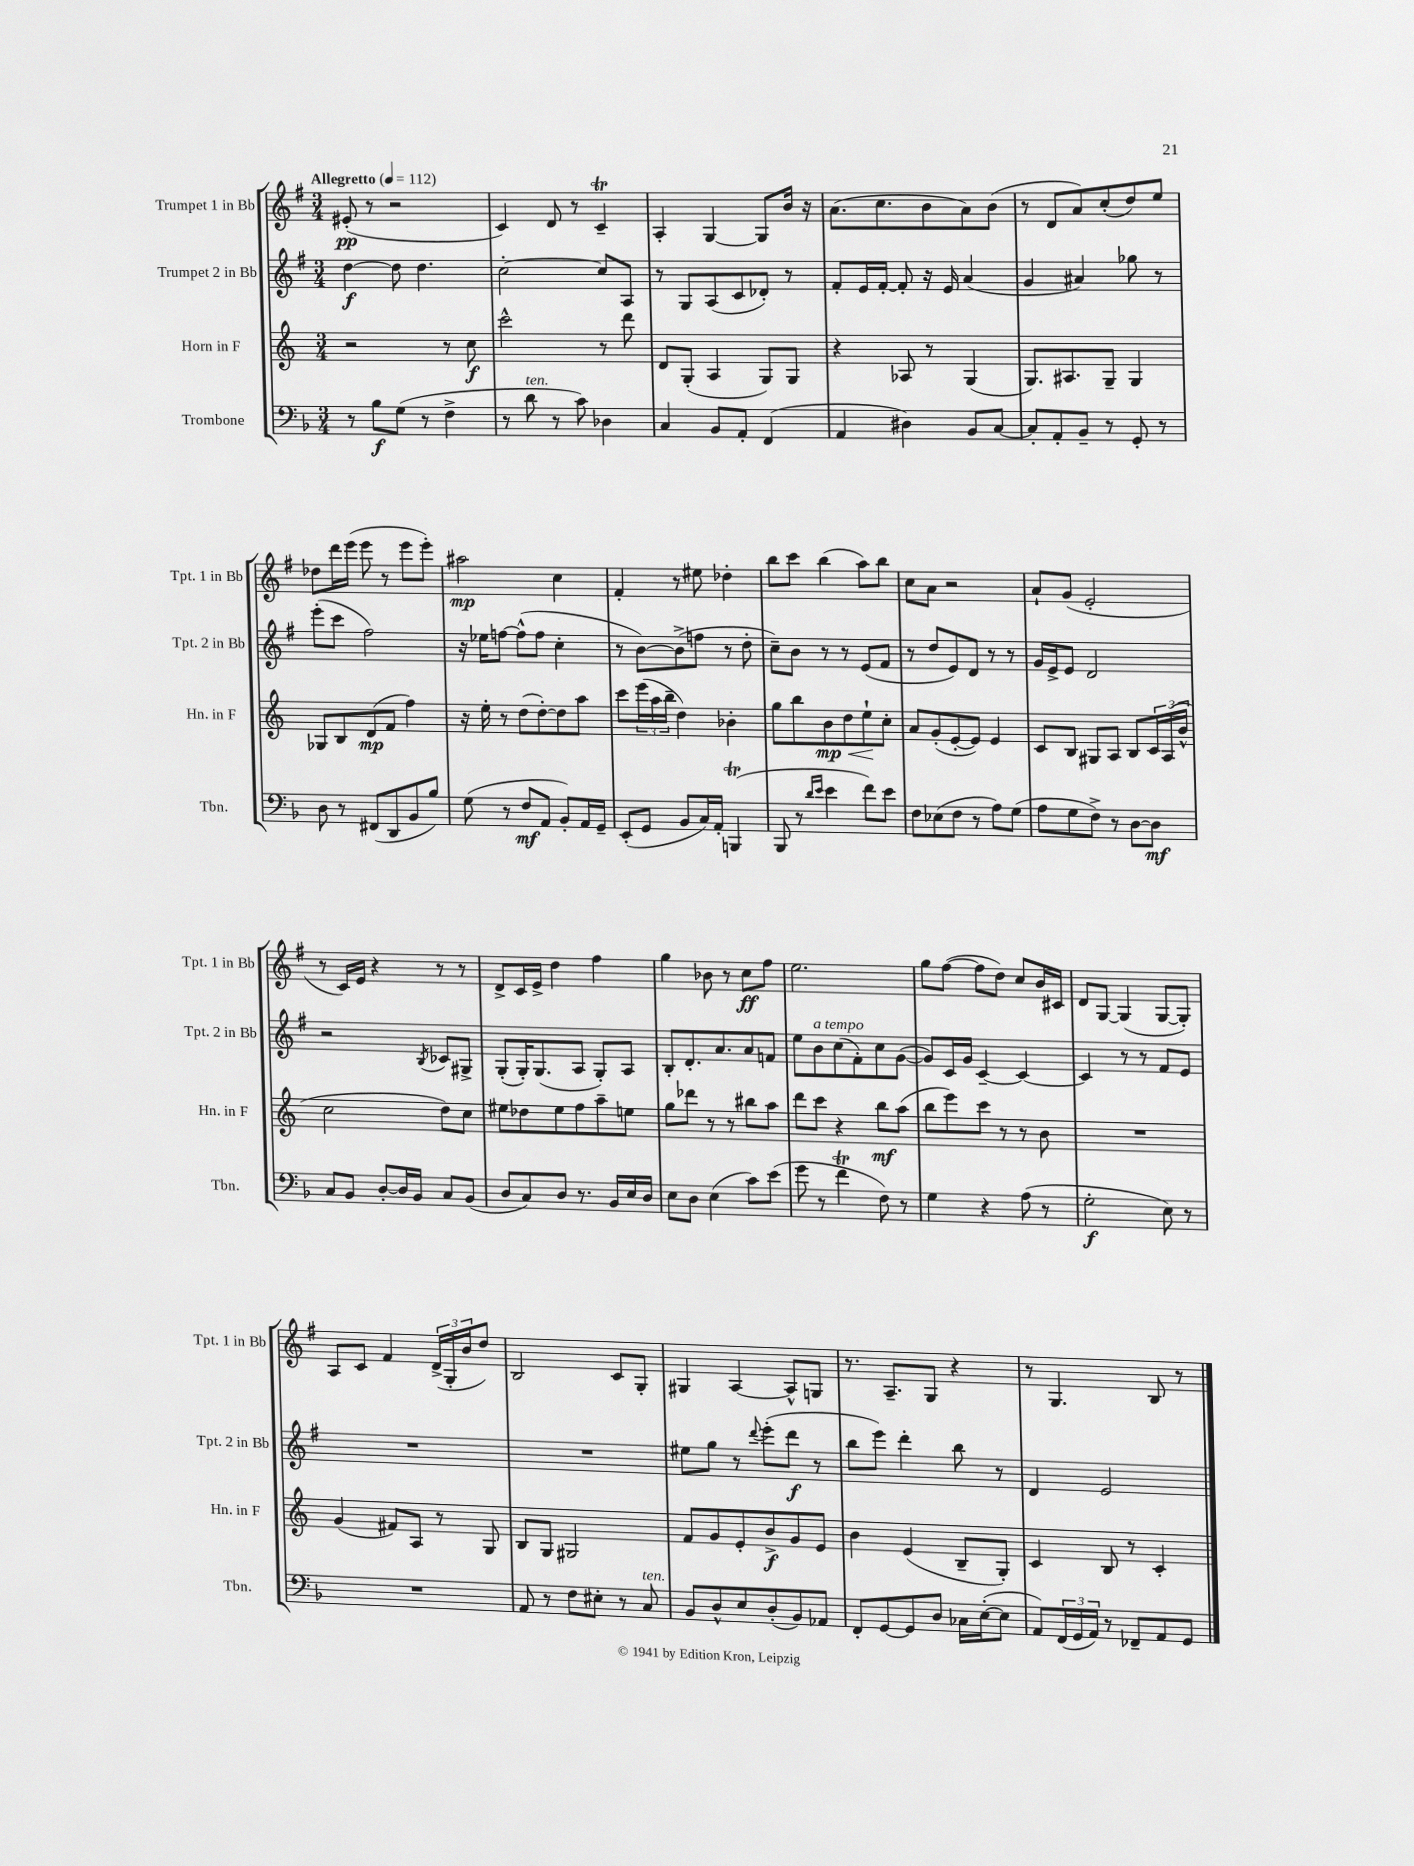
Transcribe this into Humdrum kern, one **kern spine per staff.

**kern	**kern	**kern	**kern
*staff4	*staff3	*staff2	*staff1
*clefF4	*clefG2	*clefG2	*clefG2
*k[b-]	*k[]	*k[f#]	*k[f#]
*M3/4	*M3/4	*M3/4	*M3/4
*MM112	*MM112	*MM112	*MM112
8r	2r	[4dd	(8e#'
8B-	.	.	8r
(8G	.	8dd]	2r
8r	.	4.dd	.
4F^	8r	.	.
.	8cc	.	.
=	=	=	=
8r	2ccc^^	[2cc'	4c)
8d	.	.	.
8r	.	.	8d
8c)	.	.	8r
4D-	8r	8cc]	4c~
.	8ddd	8A	.
=	=	=	=
4C	8d	8r	4A'
.	(8G'	8G	.
8BB-	4A	(8A	[4G
8AA'	.	8c	.
(4FF	8G)	8d-')	8G]
.	8G	8r	16b
.	.	.	16r
=	=	=	=
4AA	4r	8f#'	(8.a
.	.	16e	.
.	.	[16f#'	8.cc
4D#)	8A-	8f#']	.
.	8r	16r	8b
.	.	16e	.
8BB-	(4G	(4a	8a)
[8C	.	.	(8b
=	=	=	=
8C']	8.G)	4g	8r
8AA'	.	.	8d
.	8.A#	.	.
8BB-~	.	4a#)	8a)
8r	8G~	.	(8cc'
8GG'	4G	8gg-	8dd)
8r	.	8r	8ee
=	=	=	=
8D	8G-	(8eee'	8dd-
8r	8B	8ccc	16ddd
.	.	.	(16eee
(8FF#	(8d	2ff#)	8eee
8DD	8f	.	8r
8BB-	4ff)	.	8eee
8B-)	.	.	8eee')
=	=	=	=
(8G	16r	16r	2aa#
.	16ee'	16ee-	.
8r	8r	[8ff	.
8F	(8dd	(8ff^^]	.
8AA	[8dd')	8ff	.
8BB-')	8dd]	4cc'	4cc
16AA	8aa	.	.
16GG~	.	.	.
=	=	=	=
(8EE'	8ccc	8r	4f#'
8GG	(24eee	[8b)	.
.	24aa	.	.
.	24bb~	.	.
8BB-	4dd)	(8b^]	8r
16C)	.	8ff	8ee#
16AA'	.	.	.
(4BBB	4b-'	8r	4dd-'
.	.	8dd'	.
=	=	=	=
8BBB-	8gg	8cc~)	8bb
8r	8bb	8b	8ccc
16qqd	.	.	.
16qqe	.	.	.
4e	8b	8r	(4bb
.	8dd	8r	.
8f)	8ee`	(8e	8aa)
8e	8cc'	8f#	8bb
=	=	=	=
8F	8a	8r	8cc
(8E-	(8g'	8dd	8a
8F	[8e'	8e)	2r
8r	8e])	8d	.
8A)	4e	8r	.
(8G	.	8r	.
=	=	=	=
8A	8c	16g	8a`
.	.	16e^	.
8G	8B	8e	(8g
8F^)	8G#	2d	2e'
8r	8A	.	.
[8D	8B	.	.
8D]	24c	.	.
.	(24A	.	.
.	24b^^	.	.
=	=	=	=
8C	2cc	2r	8r
8BB-	.	.	16c)
.	.	.	16e
[8D'	.	.	4r
16D]	.	.	.
16BB-	.	.	.
.	.	8qB	.
8C	8dd)	8c-	8r
(8BB-	8cc	8G#^	8r
=	=	=	=
8D	8ee#	(8G'	8d^
8C)	8dd-	16G')	16c
.	.	(8.G	16e^
8D	8ee#	.	4dd
8.r	8ff	8A	.
.	8aa~	8G')	4ff#
16BB-	.	.	.
16E	8ee	8A	.
16D	.	.	.
=	=	=	=
8E	8gg	8B'	4gg
8D	8ddd-	8.d'	.
(4E	8r	.	8b-
.	.	8.a	.
.	8r	.	8r
8c)	8bb#	8a	8cc
(8e	8aa	8f	8ff#
=	=	=	=
8g	8ddd	8ee	2.ee
8r	8ccc	8b	.
4f	4r	(8cc	.
.	.	8f#')	.
8F)	8bb	8cc	.
8r	(8aa	([8g	.
=	=	=	=
4G	8bb	8g])	8gg
.	8eee)	16c	([8ff#
.	.	16g	.
4r	8ccc	[4c~	8ff#]
.	8r	.	8dd)
(8A	8r	4c_	8cc
8r	8b	.	16b
.	.	.	16c#
=	=	=	=
2G'	2.r	4c]	8d
.	.	.	[8G
.	.	8r	(4G]
.	.	8r	.
8E)	.	8f#	[8G
8r	.	8e	8G'])
=	=	=	=
2.r	(4g	2.r	8A
.	.	.	8c
.	8f#)	.	4f#
.	8A	.	.
.	8r	.	(24d^
.	.	.	24G'
.	.	.	24b
.	8G	.	8dd)
=	=	=	=
8AA	8B	2.r	2B
8r	8G	.	.
8F	2G#	.	.
8E#'	.	.	.
8r	.	.	8c
8C	.	.	8G'
=	=	=	=
8BB-	8f	8ee#	4G#
8D^^	8g	8gg	.
8E	8e'	8r	[4A
.	.	8qqddd	.
(8D'	8b^	(8eee'	.
8BB-)	8g	8ddd	8A^^]
8AA-	8e	8r	8G
=	=	=	=
8FF'	4b	8bb	8.r
[8GG	.	8eee)	.
.	.	.	8.A~
8GG]	(4e	4ddd'	.
8D	.	.	8G
16C-	8B~	8bb	4r
([16E'	.	.	.
8E]	8G')	8r	.
=	=	=	=
8AA)	4c	4d	8r
(24FF	.	.	4.G
24GG	.	.	.
24AA)	.	.	.
8r	8B	2e	.
8FF-~	8r	.	.
8AA	4c'	.	8B
8GG	.	.	8r
==	==	==	==
*-	*-	*-	*-
